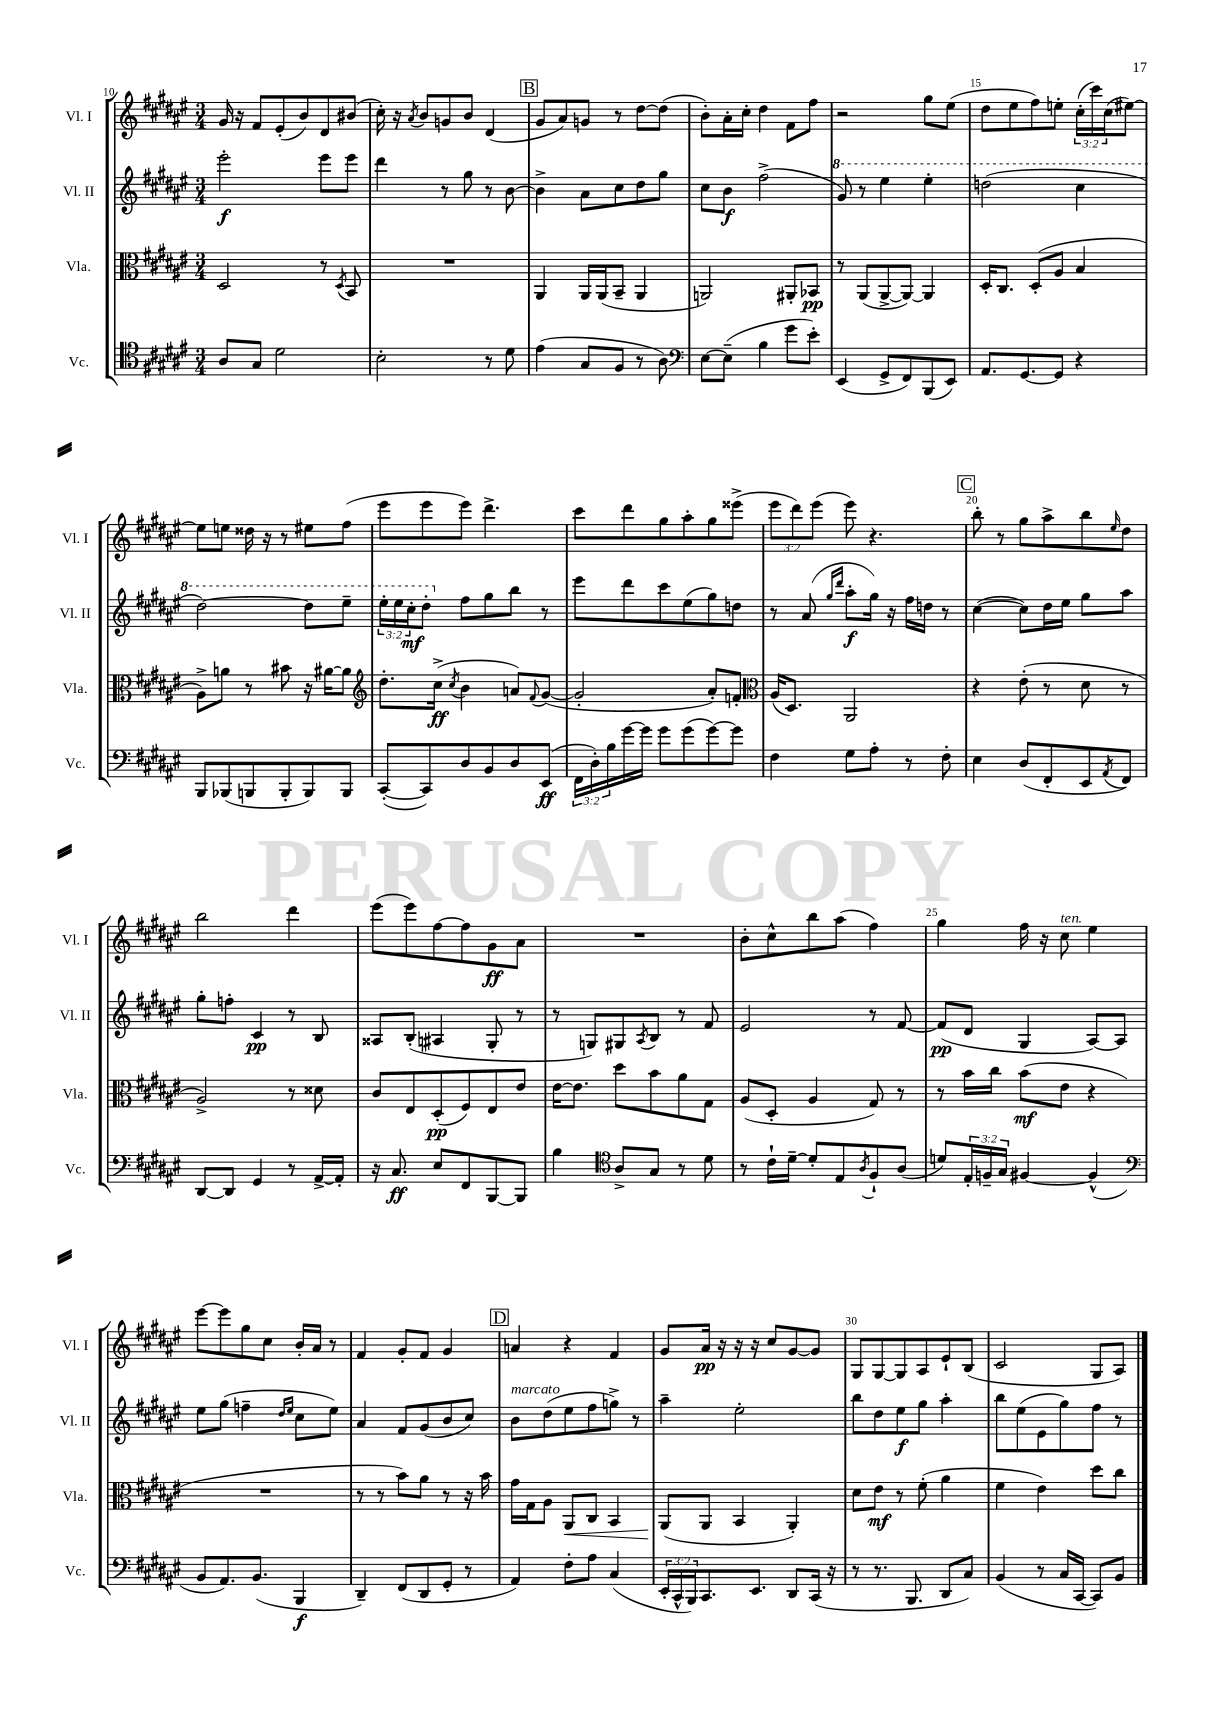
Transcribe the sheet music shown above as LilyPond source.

<<
\new StaffGroup <<
\new Staff = "s0" \with { instrumentName = "Vl. I" shortInstrumentName = "Vl. I" } {
    \clef treble \key fis \major \numericTimeSignature \time 3/4 \override Staff.TupletNumber.text = #tuplet-number::calc-fraction-text
    gis'16 r16 fis'8 eis'8-.( b'8) dis'8 bis'8( |
    cis''16-.) r16 \acciaccatura { ais'8 } b'8 g'8 b'8 dis'4( |
    \mark \markup { \box "B" } gis'8 ais'8) g'8 r8 dis''8~ dis''8( |
    b'8-.) ais'16-. cis''16-. dis''4 fis'8 fis''8 |
    r2 gis''8 eis''8( |
    dis''8 eis''8 fis''8) e''8-. \tuplet 3/2 { cis''16-.( cis'''16) cis''16( } eis''8~) |
    eis''8 e''8 disis''16 r16 r8 eis''8 fis''8( |
    eis'''8 eis'''8 eis'''8) dis'''4.-> |
    cis'''8 dis'''8 gis''8 ais''8-. gis''8 eisis'''8->( |
    \tuplet 3/2 { eis'''8 dis'''8) eis'''8( } eis'''8) r4. |
    \mark \markup { \box "C" } b''8-. r8 gis''8 ais''8-> b''8 \grace { eis''16 } dis''8 |
    b''2 dis'''4 |
    eis'''8( eis'''8) fis''8~ fis''8 gis'8\ff ais'8 |
    R2. |
    b'8-. cis''8-^ b''8 ais''8( fis''4) |
    gis''4 fis''16 r16 cis''8^\markup { \italic "ten." } eis''4 |
    eis'''8~ eis'''8 gis''8 cis''8 b'16-. ais'16 r8 |
    fis'4 gis'8-. fis'8 gis'4 |
    \mark \markup { \box "D" } a'4 r4 fis'4 |
    gis'8 ais'16\pp r16 r16 r16 cis''8 gis'8~ gis'8 |
    gis8 gis8~ gis8 ais8 eis'8-! b8( |
    cis'2 gis8 ais8) \bar "|." |
}
\new Staff = "s1" \with { instrumentName = "Vl. II" shortInstrumentName = "Vl. II" } {
    \clef treble \key fis \major \numericTimeSignature \time 3/4 \override Staff.TupletNumber.text = #tuplet-number::calc-fraction-text
    eis'''2-.\f eis'''8 eis'''8 |
    dis'''4 r8 gis''8 r8 b'8~ |
    \mark \markup { \box "B" } b'4-> ais'8 cis''8 dis''8 gis''8 |
    cis''8 b'8\f fis''2->( |
    \ottava #1 gis''8) r8 eis'''4 eis'''4-. |
    d'''2( cis'''4 |
    dis'''2~) dis'''8 eis'''8-- |
    \tuplet 3/2 { eis'''16-. eis'''16 cis'''16-.\mf } dis'''8-. \ottava #0 fis''8 gis''8 b''8 r8 |
    eis'''8 dis'''8 cis'''8 eis''8( gis''8) d''8 |
    r8 ais'8( \grace { gis''16 dis'''16 } ais''8-.\f gis''16) r16 fis''16 d''16 r8 |
    \mark \markup { \box "C" } cis''4~( cis''8) dis''16 eis''16 gis''8 ais''8 |
    gis''8-. f''8-. cis'4\pp r8 b8 |
    aisis8 b8-.( ais4 gis8-. r8 |
    r8 g8) gis8 \acciaccatura { ais8 } b8 r8 fis'8 |
    eis'2 r8 fis'8~ |
    fis'8\pp( dis'8 gis4 ais8~) ais8 |
    eis''8 gis''8( f''4-- \grace { dis''16 eis''16 } cis''8 eis''8) |
    ais'4 fis'8 gis'8( b'8 cis''8) |
    \mark \markup { \box "D" } b'8^\markup { \italic "marcato" } dis''8( eis''8 fis''8 g''8->) r8 |
    ais''4-- eis''2-. |
    b''8 dis''8 eis''8\f gis''8 ais''4-. |
    b''8 eis''8( eis'8 gis''8) fis''8 r8 \bar "|." |
}
\new Staff = "s2" \with { instrumentName = "Vla." shortInstrumentName = "Vla." } {
    \clef alto \key fis \major \numericTimeSignature \time 3/4
    dis2 r8 \acciaccatura { dis8 } b,8 |
    R2. |
    \mark \markup { \box "B" } ais,4 ais,16 ais,16( b,8-- ais,4 |
    a,2) ais,8-. bes,8\pp |
    r8 ais,8( ais,8~-> ais,8~) ais,4 |
    dis16-. cis8. dis8-.( ais8 b4 |
    ais8->) a'8 r8 bis'8 r16 ais'16~ ais'8 |
    \clef treble dis''8.-. cis''16->\ff( \acciaccatura { cis''8 } b'4 a'8) \appoggiatura { fis'8 } gis'8~( |
    gis'2-. ais'8-.) f'8-. |
    \clef alto ais16( dis8.) ais,2 |
    \mark \markup { \box "C" } r4 eis'8-.( r8 dis'8 r8 |
    ais2->) r8 disis'8 |
    cis'8 eis8 dis8-.\pp( fis8) eis8 eis'8 |
    eis'16~ eis'8. dis''8 b'8 ais'8 gis8 |
    ais8( dis8-. ais4 gis8) r8 |
    r8 b'16 cis''16 b'8\mf( eis'8 r4 |
    R2. |
    r8 r8 b'8) ais'8 r8 r16 b'16 |
    \mark \markup { \box "D" } gis'16 gis16 ais8 ais,8\< cis8 b,4 |
    ais,8\!( ais,8 b,4 ais,4-.) |
    dis'8 eis'8\mf r8 fis'8-.( ais'4 |
    fis'4 eis'4) dis''8 cis''8 \bar "|." |
}
\new Staff = "s3" \with { instrumentName = "Vc." shortInstrumentName = "Vc." } {
    \clef tenor \key fis \major \numericTimeSignature \time 3/4 \override Staff.TupletNumber.text = #tuplet-number::calc-fraction-text
    ais8 gis8 dis'2 |
    b2-. r8 dis'8 |
    \mark \markup { \box "B" } eis'4( gis8 fis8 r8 ais8) |
    \clef bass eis8~ eis8--( b4 gis'8 eis'8-.) |
    eis,4( gis,8-> fis,8) b,,8( eis,8) |
    ais,8. gis,8.~ gis,8 r4 |
    b,,8 bes,,8( b,,8 b,,8-. b,,8) b,,8 |
    cis,8~-.( cis,8) dis8 b,8 dis8 eis,8\ff( |
    \tuplet 3/2 { fis,16 dis16-.) b16 } gis'16~ gis'16 gis'8 gis'8( gis'8~) gis'8 |
    fis4 gis8 ais8-. r8 fis8-. |
    \mark \markup { \box "C" } eis4 dis8( fis,8-. eis,8 \acciaccatura { ais,8 } fis,8) |
    dis,8~ dis,8 gis,4 r8 ais,16~-> ais,16-. |
    r16 cis8.\ff eis8 fis,8 b,,8~ b,,8 |
    b4 \clef tenor ais8-> gis8 r8 dis'8 |
    r8 cis'16-! dis'16~-- dis'8-. eis8 \acciaccatura { ais8 } fis8-! ais8( |
    d'8) \tuplet 3/2 { eis16-. f16-- gis16 } fis4~ fis4-^( |
    \clef bass b,8 ais,8.) b,8.( b,,4\f |
    dis,4--) fis,8( dis,8 gis,8-. r8 |
    \mark \markup { \box "D" } ais,4) fis8-. ais8 cis4( |
    \tuplet 3/2 { eis,16-. cis,16-^ b,,16) } cis,8. eis,8. dis,8 cis,16( r16 |
    r8 r8. b,,8. dis,8 cis8) |
    b,4( r8 cis16 cis,16~ cis,8) b,8 \bar "|." |
}
>>
>>
\layout { \context { \Score currentBarNumber = #10 \override BarNumber.break-visibility = ##(#f #t #t) barNumberVisibility = #(every-nth-bar-number-visible 5) } }
